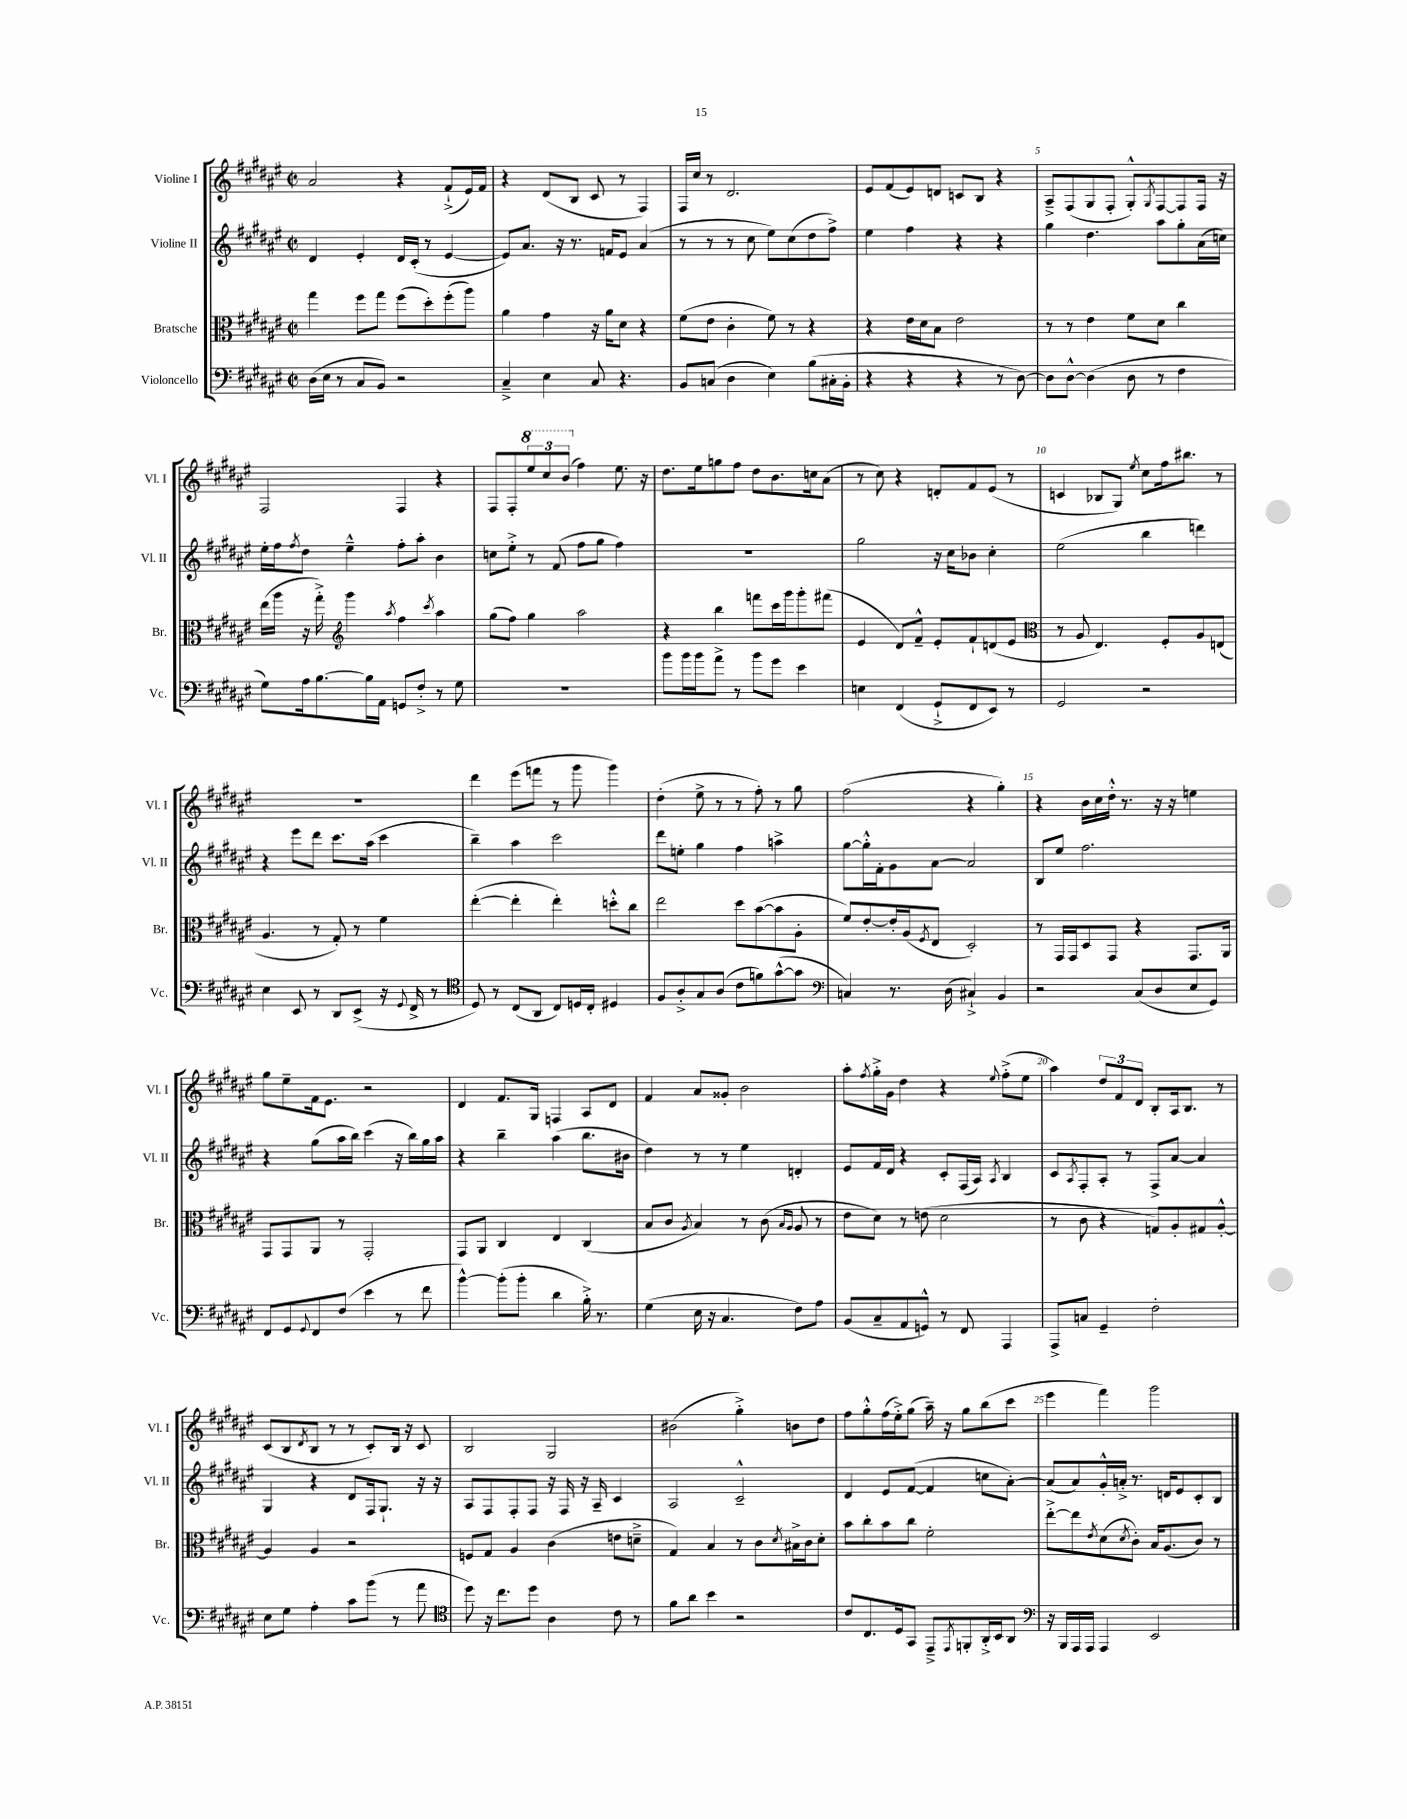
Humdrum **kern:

**kern	**kern	**kern	**kern
*staff4	*staff3	*staff2	*staff1
*clefF4	*clefC3	*clefG2	*clefG2
*k[f#c#g#d#a#e#]	*k[f#c#g#d#a#e#]	*k[f#c#g#d#a#e#]	*k[f#c#g#d#a#e#]
*M2/2	*M2/2	*M2/2	*M2/2
*met(c|)	*met(c|)	*met(c|)	*met(c|)
(16D#	4gg#	4d#	2a#
16E#	.	.	.
8r	.	.	.
8C#	8ff#	4e#'	.
8BB)	8gg#	.	.
2r	(8ff#	16d#	4r
.	.	(16c#'	.
.	8dd#')	8r	.
.	(8ff#'	[4e#	(8f#`^
.	8aa#)	.	16e#)
.	.	.	16f#
=	=	=	=
4C#~^	4a#	8e#])	4r
.	.	8.a#	.
4E#	4g#	.	(8d#
.	.	16r	.
.	.	8.r	8B
8C#	16r	.	8c#
.	16a#	16f	.
4.r	8d#	8e#	8r
.	4r	(4a#	4F#)
=	=	=	=
8BB	(8f#	8r	16F#
.	.	.	16cc#
(8C	8e#	8r	8r
4D#	4c#'	8r	2.d#
.	.	8cc#	.
4E#)	8f#)	8ee#)	.
.	8r	(8cc#	.
(8B	4r	8dd#	.
16C#'	.	8ff#^)	.
16BB'	.	.	.
=	=	=	=
4r	4r	4ee#	8e#
.	.	.	(8f#
4r	16e#	4ff#	8e#)
.	16d#	.	.
.	8B	.	8d
4r	2e#	4r	8c
.	.	.	8B
8r	.	4r	4r
[8D#)	.	.	.
=	=	=	=
8D#]	8r	4gg#	8A#~^
[8D#^^	8r	.	(8F#
(4D#]	4e#	4.dd#	8G#
.	.	.	8F#'
8D#	8f#	.	8G#'^^)
.	.	.	8qG#
8r	8d#	8aa#	[8F#
4F#	4cc#	8gg#'	8F#]
.	.	(16a#	16F#
.	.	16cc)	16r
=	=	=	=
8G#)	(16ee#	16ee#'	2F#
.	16aa#	16ff#	.
.	.	8qff#	.
16A#	16r	8dd#	.
[8.B	16gg#'^)	.	.
*	*clefG2	*	*
.	4ggg#	4ee#~^^	.
16B]	.	.	.
16AA#	.	.	.
.	8qaa#	.	.
8GG	4ff#	8ff#'	4F#
8F#'^	.	8aa#'	.
.	8qccc#	.	.
8r	4aa#	4b	4r
8G#	.	.	.
=	=	=	=
1r	(8gg#	8cc	8F#
.	8ff#)	8ee#'^	8F#'
.	4gg#	8r	12eee#
.	.	.	12ccc#
.	.	(8f#	.
.	.	.	(12bb
.	2aa#	8ff#	4ff#)
.	.	8gg#	.
.	.	4ff#)	8.ee#
.	.	.	16r
=	=	=	=
8b	4r	1r	8.dd#
16b	.	.	.
16b	.	.	16ee#
8a#^	4bb	.	8gg
8r	.	.	8ff#
8b	8fff	.	8dd#
8g#	16ccc#	.	8.b
.	16ggg#	.	.
4e#	8ggg#'	.	.
.	.	.	16cc
.	(8fff#	.	(8a#
=	=	=	=
4E	4e#	2gg#	8r
.	.	.	8cc#)
(4FF#	8d#)	.	4r
.	8f#~^^	.	.
8GG#`^	8e#'	16r	8d'
.	.	16cc#	.
8FF#	8f#`	8b-	8f#
8EE#)	(8d	4cc#'	(8e#
8r	8e#	.	8r
=	=	=	=
*	*clefC3	*	*
2GG#	8r	(2ee#	4c
.	8A#	.	.
.	4.E#)	.	8B-
.	.	.	8G#)
.	.	.	8qee#
2r	.	4bb	8cc#
.	8F#'	.	16ff#
.	.	.	8.bb#
.	8A#	4ddd)	.
.	(8E	.	8r
=	=	=	=
4E#	4.A#	4r	1r
8EE#	.	8eee#	.
8r	8r	8ddd#	.
8DD#	8G#')	8.ccc#	.
(8EE#^	8r	.	.
.	.	(16aa#	.
16r	4f#	4ccc#	.
8qqGG#	.	.	.
16FF#^	.	.	.
8r	.	.	.
=	=	=	=
*clefC4	*	*	*
8D#)	([4ee#'	4bb~)	4ddd#
8r	.	.	.
(8C#	4ee#']	4aa#	(8eee#
8AA#	.	.	8fff
8C#)	4ee#')	2ccc#	8r
16D	.	.	8ggg#
16C#'	.	.	.
4D#	8dd'^^	.	4ggg#)
.	8cc#	.	.
=	=	=	=
8F#	2ee#	8ddd#	(4dd#'
8A#'^	.	8ee'	.
8G#	.	4gg#	8ee#^
(8A#	.	.	8r
8c#	8dd#	4ff#	8r
8f)	([8b	.	8ff#')
([8g#^^	8b]	4aa^	8r
8g#]	8A#'	.	8gg#
=	=	=	=
*clefF4	*	*	*
4C)	8f#)	[8gg#	(2ff#
.	[8e#'	16gg#'^^]	.
.	.	16f#'	.
8.r	16e#']	8g#	.
.	(16A#	.	.
.	8qF#	.	.
.	8E#	[8a#	.
(16D#	.	.	.
4C#`^)	2D#')	2a#]	4r
4BB	.	.	4gg#')
=	=	=	=
2r	8r	8B	4r
.	16GG#	8ee#	.
.	16GG#	.	.
.	8D#	2.ff#	16b
.	.	.	16cc#
.	8GG#	.	16dd#'^^
.	.	.	8.r
(8C#	4r	.	.
8D#	.	.	16r
.	.	.	16r
8E#	8.GG#	.	4ee
8GG#)	.	.	.
.	16AA#	.	.
=	=	=	=
8FF#	8GG#	4r	8gg#
8GG#	8GG#	.	8ee#~
8qqGG#	.	.	.
8FF#	8AA#	(8gg#	16f#
.	.	.	8.e#
(8F#	8r	16aa#	.
.	.	16bb)	.
4e#	2GG#'	(4ccc#	2r
8r	.	16r	.
.	.	16bb)	.
8f#	.	16gg#	.
.	.	16aa#	.
=	=	=	=
[4b^^)	8GG#	4r	4d#
.	8AA#	.	.
(8b']	4C#	4bb~	8.f#
8b'	.	.	.
.	.	.	16G#
4d#	4E#	(4aa#	4F
16B'^)	(4C#	8.bb	8A#
8.r	.	.	.
.	.	.	8d#
.	.	16b#	.
=	=	=	=
(4G#	8B	4dd#)	4f#
.	8c#	.	.
.	8qA#	.	.
16E#	4B)	8r	8a#
16r	.	.	.
4.C#	.	8r	8g##'
.	8r	4ee#	2b
.	(8c#	.	.
.	16qqB	.	.
.	16qqA#	.	.
8F#)	8A#	4d'	.
8A#	8r	.	.
=	=	=	=
(8BB	8e#	8e#	8aa#'
.	.	.	8qff#
8C#~	8d#)	16f#	16gg#'^
.	.	16d#	16g#
8AA#	8r	4r	4dd#
8GG^^)	(8e	.	.
8r	2d#	8c#'	4r
8FF#	.	(16F#	.
.	.	16A#)	.
.	.	8qA#	8qqee#
4AAA#	.	4B	(8ff#'^
.	.	.	8ee#
=	=	=	=
8AAA#^	8r	8c#	4aa#)
.	.	8qA#	.
8C	8c#	8F#'	.
4GG#~	4r	8A#'	12dd#
.	.	.	12f#
.	.	8r	.
.	.	.	12d#
2F#'	8G)	8F#^	8B'
.	8A#'	[8a#	16A#
.	.	.	8.B
.	8G#	4a#]	.
.	[8A#'^^	.	8r
=	=	=	=
8E#	4A#]	4G#	(8c#
8G#	.	.	8B
.	.	.	8qd#
4A#'	4A#	4r	8B
.	.	.	8r
8c#	2r	8d#	8r
(8b	.	16F#	8c#')
.	.	8.G#`	.
8r	.	.	16B
.	.	.	16r
8a#	.	16r	8c#
.	.	16r	.
=	=	=	=
*clefC4	*	*	*
8dd#)	8F	8A#	2B
16r	8G#	8F#	.
8.cc#	.	.	.
.	4A#	8F#'	.
8dd#	.	8F#	.
4A#	(4c#	16r	2G#
.	.	16F#	.
.	.	16r	.
.	.	16A#~	.
8c#	8e	4c#	.
8r	8d~^	.	.
=	=	=	=
8f#	4G#)	2A#	(2b#
8a#	.	.	.
4b	4B	.	.
2r	8r	2c#~^^	4gg#'^)
.	8c#	.	.
.	8qd#	.	.
.	16B#^	.	8b
.	16c#	.	.
.	8d#'	.	8dd#
=	=	=	=
8c#	8b	4d#	8ff#
8.C#	8cc#'	.	8gg#'^^
.	8b	8e#	(16ff#
16D#	.	.	16ee#'^)
8GG#	8cc#	([8f#	(8gg#
8EE#~^	2f#'	4f#]	16aa#~)
.	.	.	16r
8qEE#	.	.	.
8FF'	.	.	8gg#
16AA#'^	.	8cc	(8bb
16BB	.	.	.
8AA#	.	[8a#')	8ccc#
=	=	=	=
*clefF4	*	*	*
16r	[8ee#'^	(8a#]	4eee#
16BBB	.	.	.
16AAA#	8ee#]	8a#)	.
16AAA#	.	.	.
.	8qe#	.	.
4AAA#	(8d#	16g#'^^	4fff#)
.	.	16a'^	.
.	8qd#	.	.
.	8c#')	8.r	.
2EE#	16B	.	2ggg#
.	(8.A#	16d	.
.	.	8e#	.
.	8c#)	8c#'	.
.	8r	8B	.
==	==	==	==
*-	*-	*-	*-
